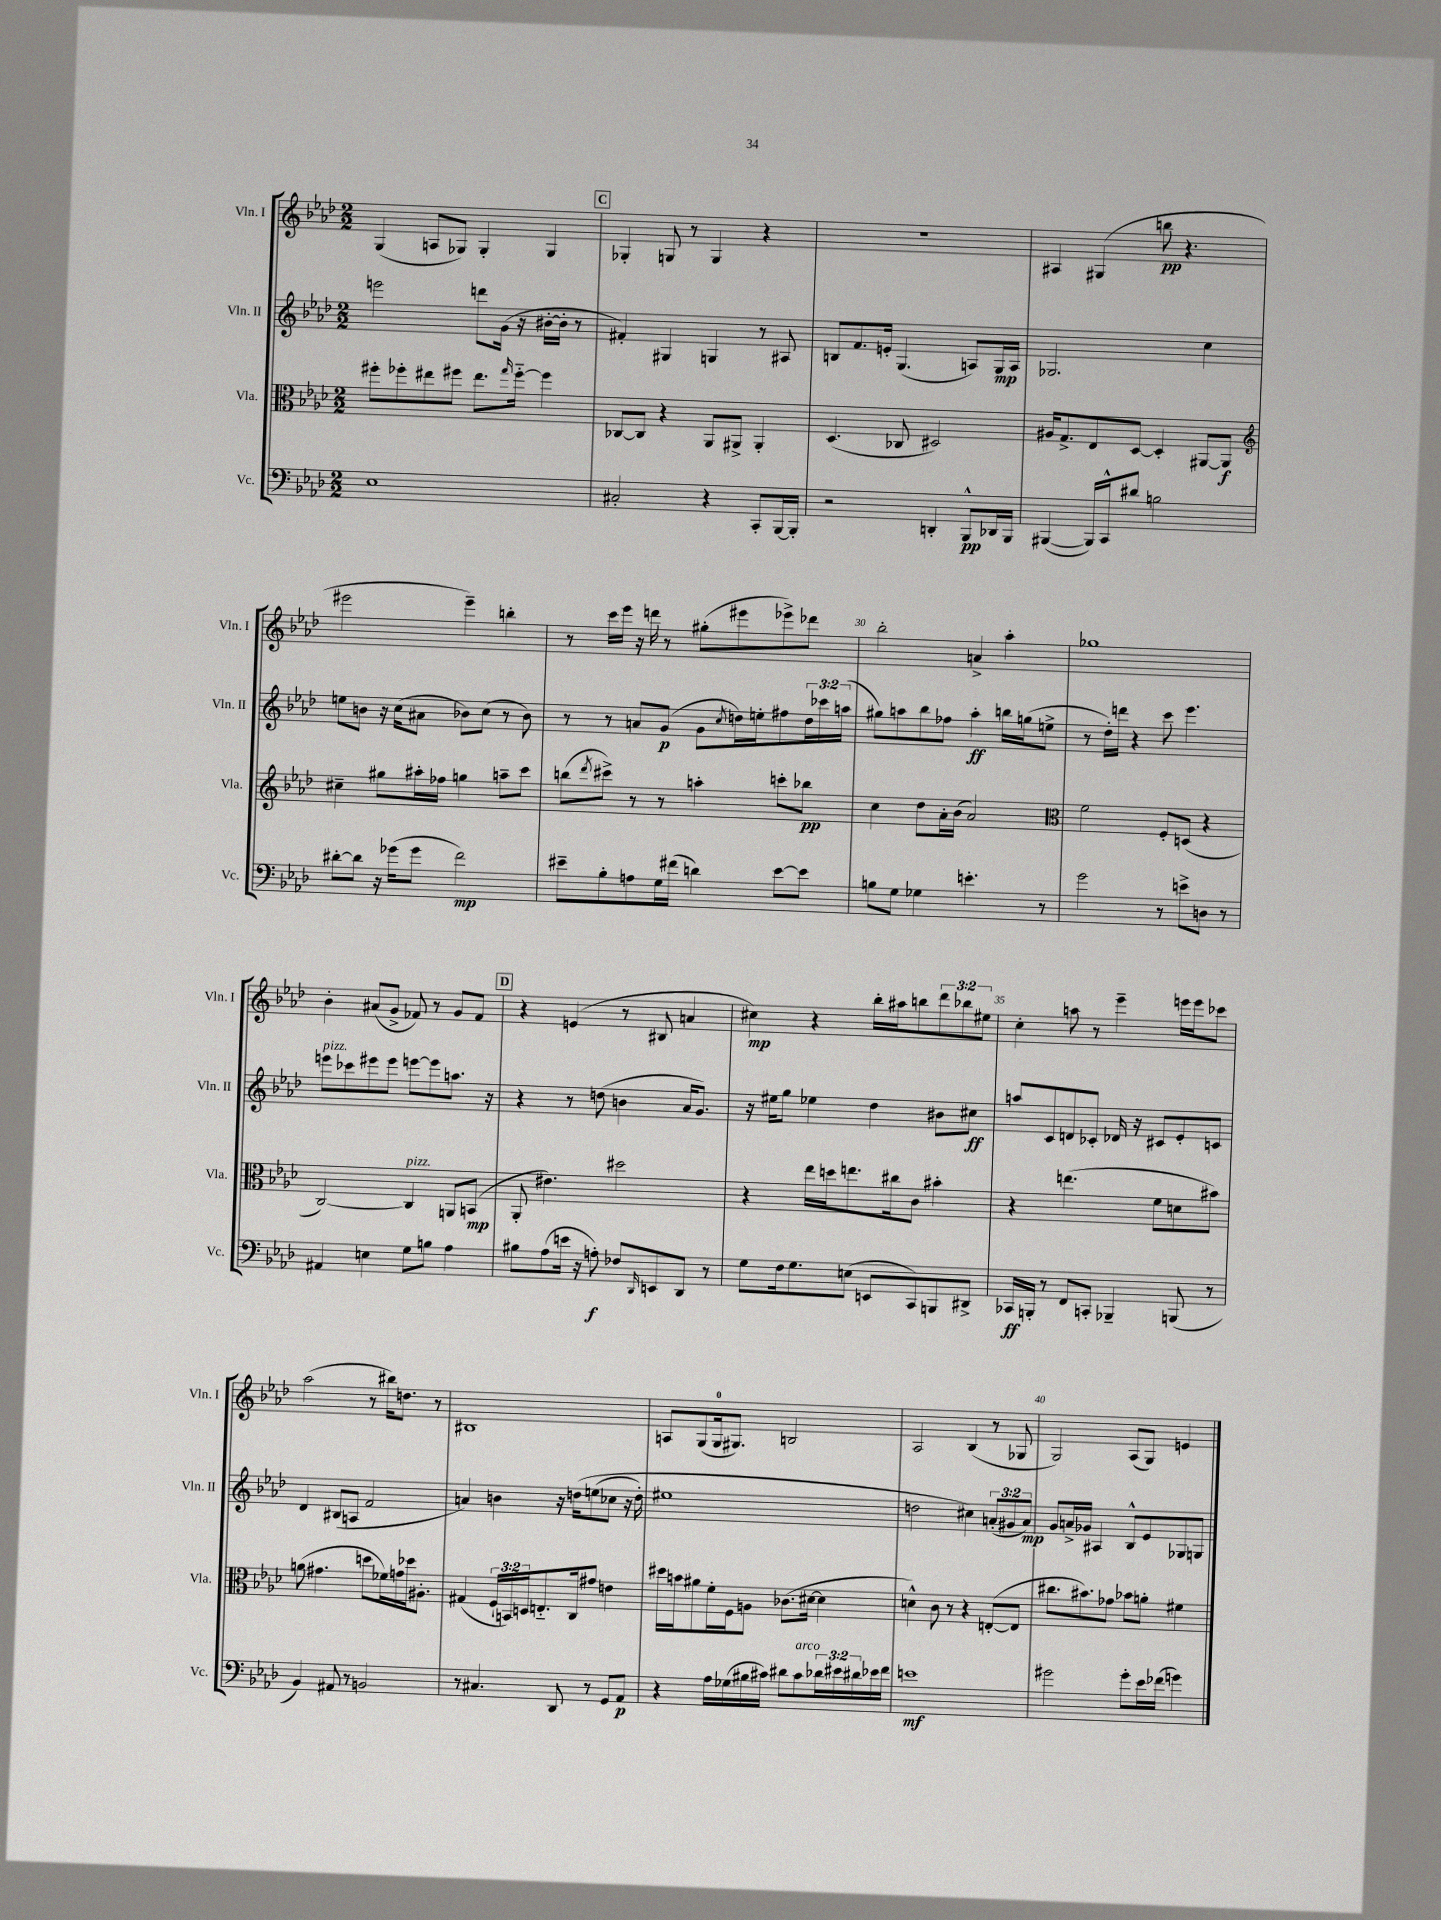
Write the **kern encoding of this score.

**kern	**kern	**kern	**kern
*staff4	*staff3	*staff2	*staff1
*clefF4	*clefC3	*clefG2	*clefG2
*k[b-e-a-d-]	*k[b-e-a-d-]	*k[b-e-a-d-]	*k[b-e-a-d-]
*M2/2	*M2/2	*M2/2	*M2/2
1E-	8ff#'	2eee	(4G
.	8ff-'	.	.
.	8ee#	.	8A
.	8ff#	.	8G-)
.	8.ee#	8ddd	4G-'
.	.	(16g	.
.	16qqgg	.	.
.	[16ff#'~	16r	.
.	4ff#]	[16b#'	4G-
.	.	16b#']	.
.	.	8r	.
=	=	=	=
2C#'	[8C-	4f#')	4G-'
.	8C-]	.	.
.	4r	4G#	8G
.	.	.	8r
4r	8AA-	4G	4G
.	8AA#^	.	.
8CC'	4AA#'	8r	4r
[16BBB-	.	8A#	.
16BBB-']	.	.	.
=	=	=	=
2r	(4.D-	8B	1r
.	.	8.f	.
.	.	16e'	.
.	8C-	(4.G	.
4DD'	2D#)	.	.
8BBB-^^	.	8A)	.
16DD-	.	16G	.
16BBB-	.	16A	.
=	=	=	=
([4BBB#	16A#	2.G-	4A#
.	8.G^	.	.
16BBB#])	8E-	.	(4G#
16CC^^	.	.	.
8d#	[8D-	.	.
2B	4D-']	.	8bb
.	.	.	4.r
.	[8AA#	4cc	.
.	8AA#]	.	.
=	=	=	=
*	*clefG2	*	*
[8d#'	4cc#~	8ee	2eee#
8d#]	.	8b	.
16r	8gg#	16r	.
(16g-	.	(16cc	.
8g-	16aa#'	8a#	.
.	16ff-	.	.
2f)	4gg	8b-)	4eee#~)
.	.	(8cc	.
.	8aa~	8r	4bb'
.	8ccc	8b-)	.
=	=	=	=
8e#~	(8bb	8r	8r
.	8qddd-	.	.
8B-'	8ccc#^)	8r	16ccc
.	.	.	16eee-
8A	8r	8a	16r
.	.	.	16ddd
16G	8r	(8g	8r
(16f#	.	.	.
4d)	4aa'	8g	(8gg#'
.	.	8qcc	.
.	.	16dd)	8eee#
.	.	16ee'	.
[8e#	8ccc'	8ff#	8eee-^)
8e#]	8bb-	24dd	8ddd-
.	.	24ccc-	.
.	.	(24aa	.
=	=	=	=
8B	4cc	8gg#)	2bb-'
8G	.	8aa	.
4G-	8dd-	8bb-	.
.	16a-'	8ff-	.
.	(16b-	.	.
4.e'	2a-)	4aa'	4a^
.	.	16bb	4aa-'
.	.	(16gg	.
8r	.	8ee^	.
=	=	=	=
*	*clefC3	*	*
2g	2f	8r	1gg-
.	.	16dd-')	.
.	.	16ddd	.
.	.	4r	.
8r	8F'	8ccc	.
8e^	(8D	4.eee-	.
8D	4r	.	.
8r	.	.	.
=	=	=	=
4AA#	[2C)	8eee	4b-'
.	.	8ccc-	.
4E	.	8eee#	(8a#
.	.	8eee#	8g^
8G	4C]	[8eee	8f-)
8B	.	8eee]	8r
4A-	8AA	8.aa	8g
.	(8BB	.	8f-
.	.	16r	.
=	=	=	=
8B#	8AA-'	4r	4r
(8A-	4.e#)	.	.
16e	.	8r	(4e
16r	.	.	.
8A')	.	(8dd	.
8F-	2dd#	4b	8r
16qqDD-	.	.	.
8EE	.	.	8B#
8DD-	.	16a-	4a
.	.	8.g)	.
8r	.	.	.
=	=	=	=
8G	4r	16r	4cc#)
.	.	16ee#	.
16F	.	8gg	.
8.G	.	.	.
.	16ee-	4ee-	4r
.	16dd	.	.
(8E	8.ee	.	.
8EE	.	4dd-	16bb-'
.	16cc#	.	16aa#
8CC)	8c	.	8bb
8BBB	4b#'	8b#	12ddd-
.	.	.	12bb-
8DD#^	.	8cc#	.
.	.	.	12ee#
=	=	=	=
16CC-	4r	8aa	4cc'
16BBB'	.	.	.
8r	.	8c	.
8FF	(4.ee	8d	8aa
8CC'	.	8c-'	8r
4BBB-~	.	16d-	4eee-~
.	.	16r	.
.	8f	8c#	.
(8BBB	8d	8e-'	16eee
.	.	.	16eee
8r	8b#)	8c	8ccc-
=	=	=	=
4BB-)	(8a	4d-	(2aa-
.	4.g#	.	.
8AA#	.	(8B#	.
8r	.	8A	.
2BB	8dd	2f	8r
.	16f-)	.	16bb#)
.	16g	.	8.dd
.	16dd-	.	.
.	8.A#'	.	.
.	.	.	8r
=	=	=	=
8r	(4G#	4a)	1B#
4.C#	.	.	.
.	24F`	4b	.
.	24BB)	.	.
.	24D	.	.
.	8.E'~	.	.
8DD-	.	16r	.
.	16C	&(16dd	.
8r	8g#	(8ee	.
8GG	4e	8cc-	.
8AA-	.	16r	.
.	.	16dd')	.
=	=	=	=
4r	16dd#	1ee#	8A
.	16b	.	.
.	8a#	.	(8G
16A-	16f'	.	16G
(16G-	16F	.	8.G#)
16B#	8A	.	.
16c#)	.	.	.
8d#	(8.c-	.	2B
8c#	.	.	.
.	[16d#	.	.
24d-	4d#]	.	.
24e#	.	.	.
24d#	.	.	.
16e-	.	.	.
16f	.	.	.
=	=	=	=
1e	4d^^)	2dd	2A-
.	8c	.	.
.	8r	.	.
.	4r	4cc#&)	(4B-
.	([8E'	(12a'	8r
.	.	12g#	.
.	8E]	.	8G-
.	.	12a)	.
=	=	=	=
2g#	8.cc#	8g	2G)
.	.	16a^	.
.	8.b#)	16g-	.
.	.	4A#	.
.	8g-	.	.
8g#'	8b-	8B-^^	(8A-
16e-	8a'	8e-	8G)
(16f-	.	.	.
4g)	4f#	8G-	4e
.	.	8G	.
==	==	==	==
*-	*-	*-	*-
